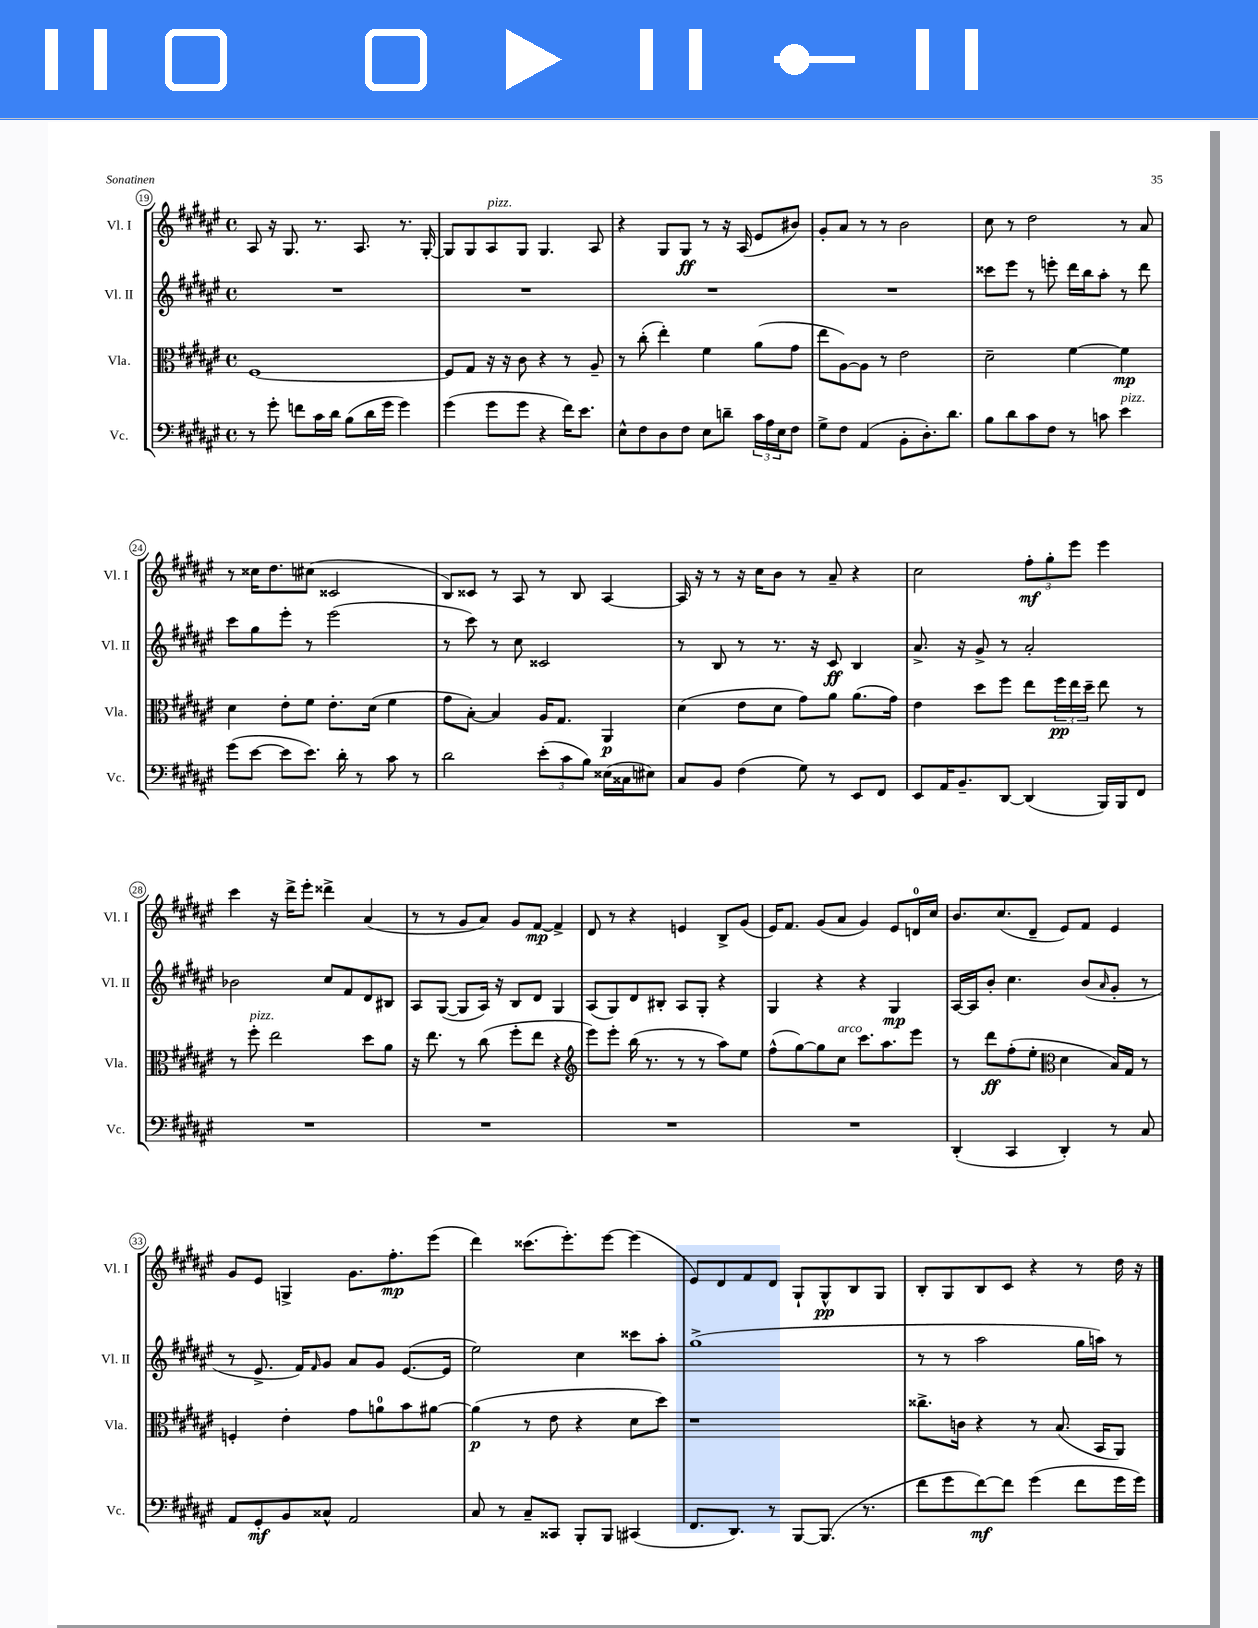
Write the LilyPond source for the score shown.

<<
\new StaffGroup <<
\new Staff = "s0" \with { instrumentName = "Vl. I" shortInstrumentName = "Vl. I" } {
    \clef treble \key fis \major \defaultTimeSignature \time 4/4
    ais8 r16 gis8. r8. ais8. r8. gis16~-. |
    gis8 gis8 ais8^\markup { \italic "pizz." } gis8 gis4. ais8 |
    r4 gis8 gis8\ff r8 r16 ais16( eis'8 bis'8) |
    gis'8-. ais'8 r8 r8 b'2 |
    cis''8 r8 dis''2 r8 ais'8 |
    r8 cisis''16 dis''8. cis''8( cisis'2 |
    b8) cisis'8 r8 ais8 r8 b8 ais4~ |
    ais16 r16 r8 r16 cis''16 b'8 r8 ais'8-- r4 |
    cis''2 \tuplet 3/2 { fis''8-.\mf gis''8-. eis'''8 } eis'''4 |
    cis'''4 r16 dis'''16-> eis'''8-. disis'''4-> ais'4( |
    r8 r8 gis'8 ais'8) gis'8 fis'8~\mp fis'4-> |
    dis'8 r8 r4 e'4 b8-> gis'8( |
    eis'16) fis'8. gis'8( ais'8 gis'4) eis'8 d'16-0 cis''16 |
    b'8. cis''8.( dis'8-- eis'8) fis'8 eis'4 |
    gis'8 eis'8 g4-> gis'8. fis''8.-.\mp eis'''8( |
    dis'''4) cisis'''8.( eis'''8.-.) eis'''8~ eis'''4( |
    eis'8) dis'8 fis'8 dis'8 gis8-! gis8-^\pp b8 gis8 |
    b8-. gis8 b8 cis'8 r4 r8 dis''16 r16 \bar "|." |
}
\new Staff = "s1" \with { instrumentName = "Vl. II" shortInstrumentName = "Vl. II" } {
    \clef treble \key fis \major \defaultTimeSignature \time 4/4
    R1 |
    R1 |
    R1 |
    R1 |
    cisis'''8 eis'''8 r8 e'''8-. dis'''16 b''16 ais''8-. r8 dis'''8 |
    cis'''8 gis''8 eis'''8-. r8 eis'''2( |
    r8 cis'''8) r8 cis''8 cisis'2 |
    r8 b8 r8 r8. r16 cis'8\ff b4 |
    ais'8.-> r16 gis'8-> r8 ais'2-. |
    bes'2 cis''8 fis'8 dis'8 bis8 |
    ais8 gis8~( gis8 ais16) r16 b8 dis'8 gis4 |
    ais8( gis8) dis'8 bis8-. ais8 gis8-. r4 |
    gis4 r4 r4 gis4\mp |
    ais16~ ais16 b'8-. cis''4. b'8( \grace { ais'16 } gis'8-. r8 |
    r8 eis'8.-> fis'16) \grace { fis'16 } gis'8 ais'8 gis'8 eis'8.~( eis'16 |
    eis''2) cis''4 cisis'''8 ais''8-. |
    gis''1->( |
    r8 r8 ais''2 gis''16 a''16) r8 \bar "|." |
}
\new Staff = "s2" \with { instrumentName = "Vla." shortInstrumentName = "Vla." } {
    \clef alto \key fis \major \defaultTimeSignature \time 4/4
    fis1~ |
    fis8 gis8 r16 r16 cis'8 r4 r8 ais8-- |
    r8 cis''8-.( eis''4-.) fis'4 ais'8( gis'8 |
    eis''8 ais8~) ais8 r8 eis'2 |
    dis'2-- fis'4~ fis'4\mp |
    dis'4 eis'8-. fis'8 eis'8.-. dis'16( fis'4 |
    gis'8 b8~-.) b4 ais16 gis8. ais,4\p |
    dis'4( eis'8 dis'8 gis'8) ais'8 ais'8.( gis'16) |
    eis'4 dis''8 fis''8 eis''8 \tuplet 3/2 { fis''16\pp eis''16 dis''16-- } eis''8 r8 |
    r8 fis''8-.^\markup { \italic "pizz." } eis''2 dis''8 ais'8 |
    r16 eis''8. r8 cis''8( fis''8-. eis''8 r4 |
    \clef treble eis'''8) eis'''8-. b''16( r8. r8 r8 ais''8) eis''8 |
    fis''8-^( gis''8~) gis''8 cis''8^\markup { \italic "arco" } cis'''8. ais''8. eis'''8 |
    r8 dis'''8\ff fis''8-.( eis''8-. \clef alto dis'4 b16) gis16 r8 |
    f4-. eis'4-. gis'8 a'8-0 b'8 ais'8~ |
    ais'4\p( r8 eis'8 r4 dis'8 dis''8) |
    r1 |
    cisis''8.-> c'16 r4 r8 b8.( b,16 ais,8) \bar "|." |
}
\new Staff = "s3" \with { instrumentName = "Vc." shortInstrumentName = "Vc." } {
    \clef bass \key fis \major \defaultTimeSignature \time 4/4
    r8 gis'8-. f'8 cis'16 dis'16 b8( dis'16 gis'16 gis'4) |
    gis'4( gis'8 gis'8 r4 fis'16) eis'8. |
    eis8-^ fis8 dis8 fis8 eis8 d'8-- \tuplet 3/2 { cis'16 ais16 eis16 } fis8 |
    gis8-> fis8 ais,4( b,8-. dis8.-.) dis'8. |
    b8 dis'8 cis'8 fis8 r8 c'8 eis'4^\markup { \italic "pizz." } |
    gis'8( eis'8~ eis'8 eis'8.) dis'16-. r8 cis'8 r8 |
    dis'2 \tuplet 3/2 { eis'8-.( cis'8 b8) } eisis16( cisis16 eis8) |
    cis8 b,8 fis4( gis8) r8 eis,8 fis,8 |
    eis,8 ais,16 b,8.-- dis,8~ dis,4( b,,16) b,,16 fis,8 |
    R1 |
    R1 |
    R1 |
    R1 |
    dis,4-.( cis,4 dis,4-.) r8 cis8 |
    ais,8 gis,8-.\mf b,8 cisis8-^ ais,2 |
    cis8 r8 cis8-- cisis,8 b,,8-. b,,8 cis,4( |
    fis,8. dis,8.) r8 b,,8~ b,,8.( r8. |
    fis'8 gis'8 fis'8~\mf) fis'8 gis'4( fis'8 gis'16 gis'16) \bar "|." |
}
>>
>>
\layout { \context { \Score currentBarNumber = #19 \override BarNumber.stencil = #(make-stencil-circler 0.1 0.3 ly:text-interface::print) } }
